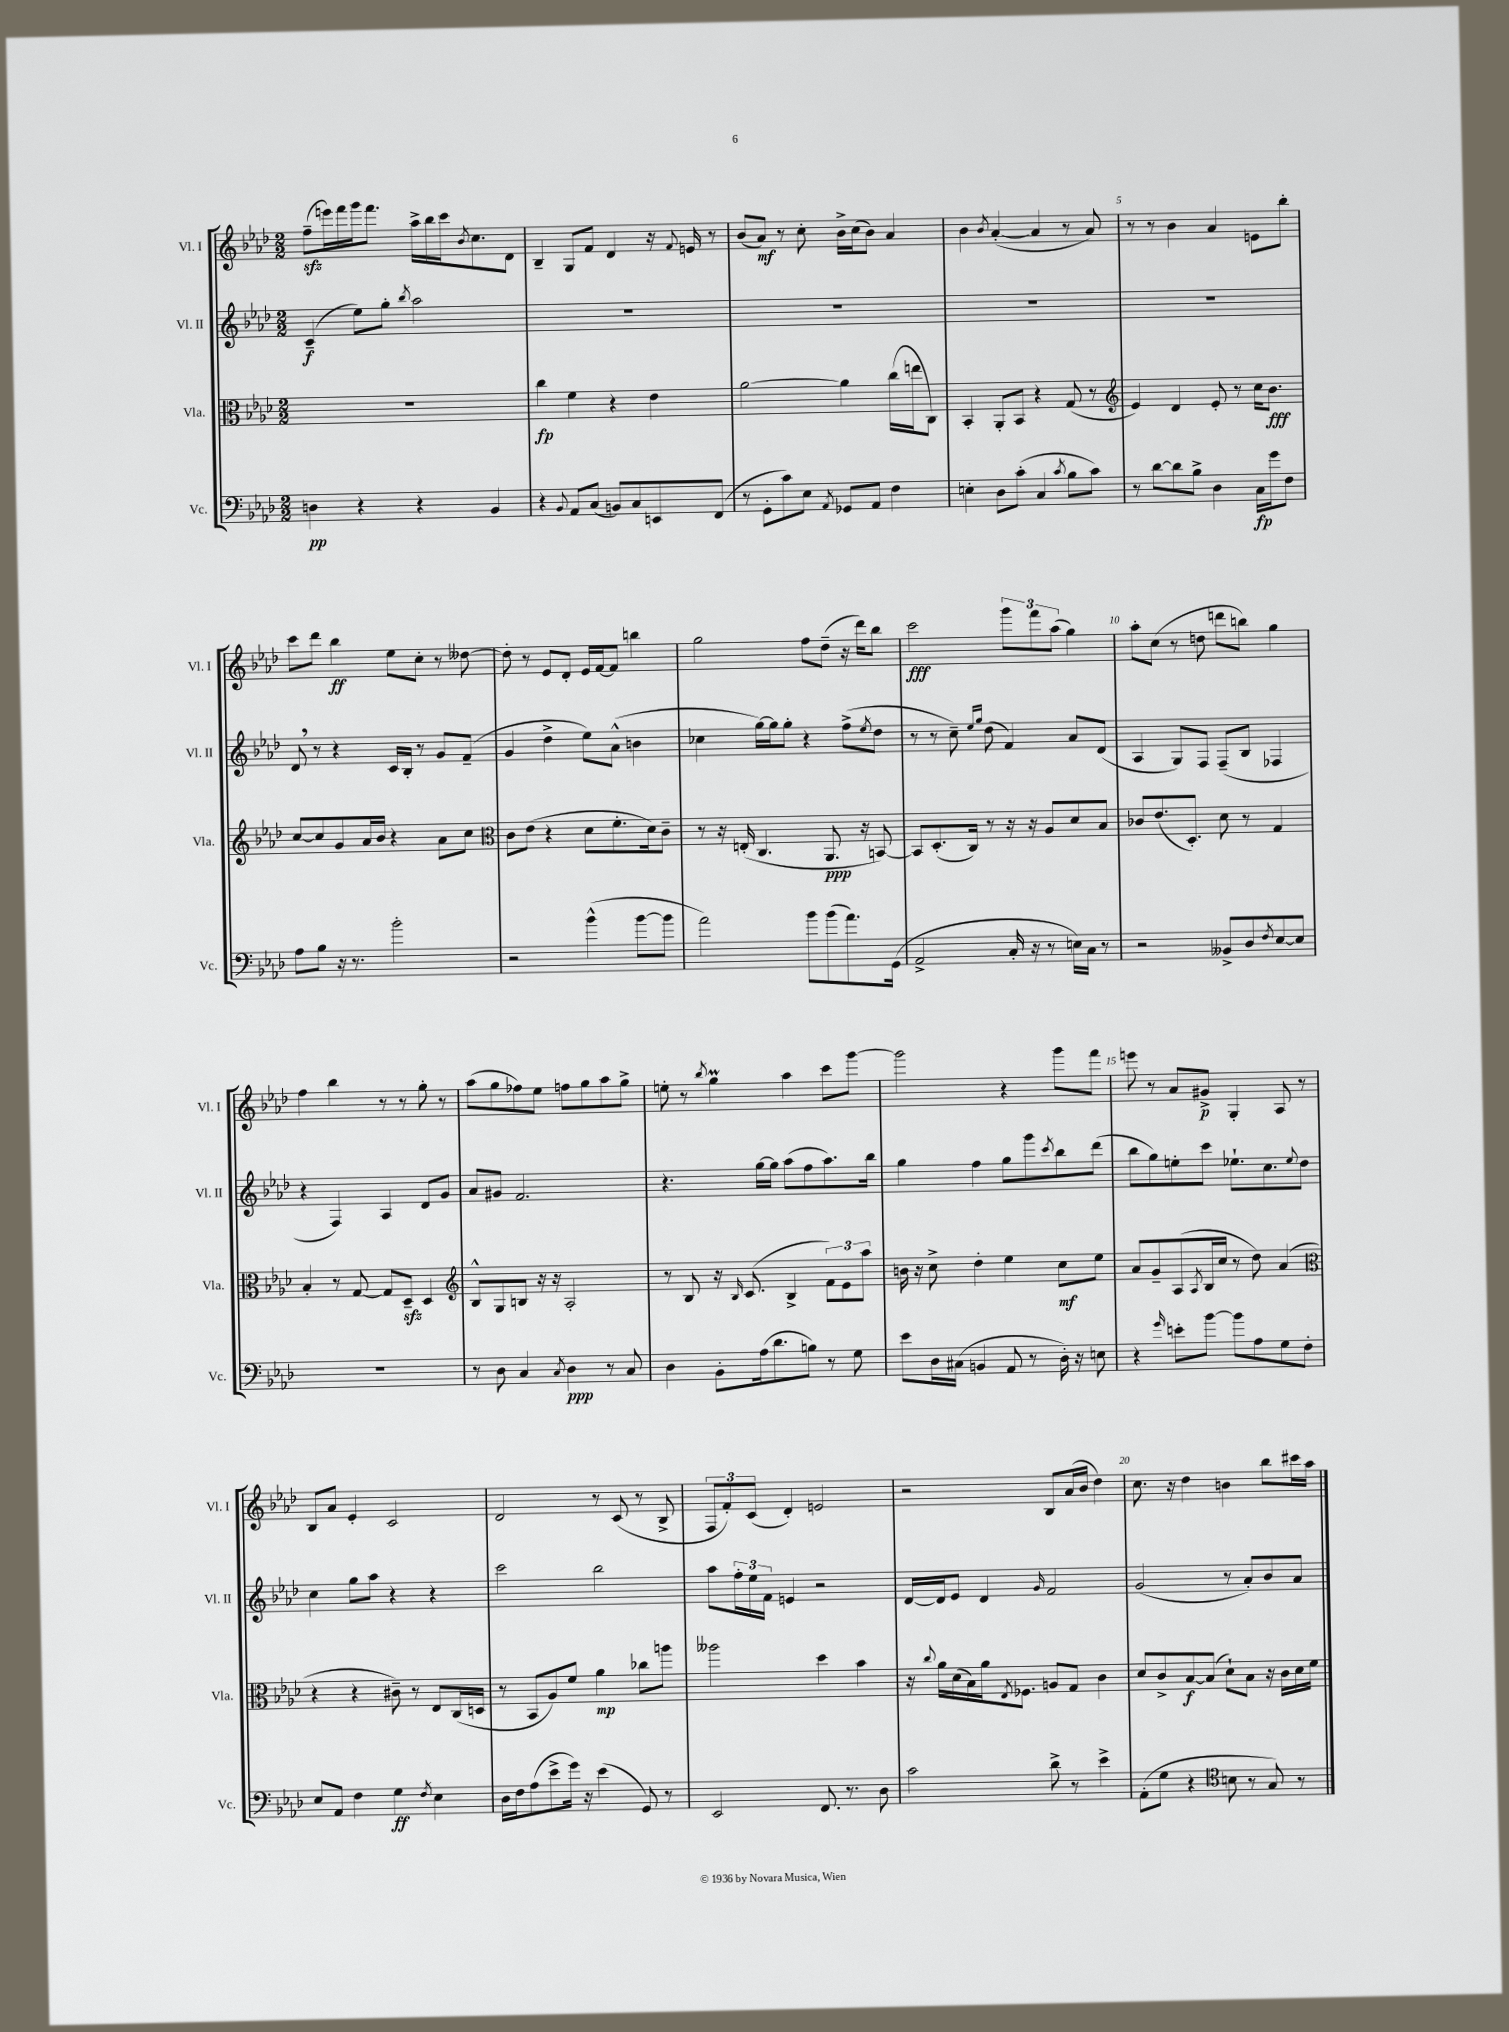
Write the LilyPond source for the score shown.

<<
\new StaffGroup <<
\new Staff = "s0" \with { instrumentName = "Vl. I" shortInstrumentName = "Vl. I" } {
    \clef treble \key aes \major \numericTimeSignature \time 2/2
    f''8--\sfz( e'''16) f'''16 g'''16 f'''8. aes''16-> bes''16 c'''16 \acciaccatura { bes'8 } c''8. des'8 |
    bes4-- g8 f'8 des'4 r16 \appoggiatura { f'8 } e'16 r8 |
    bes'8( aes'8\mf) r8 c''8-. bes'16-> c''16( bes'8) aes'4 |
    bes'4 \acciaccatura { bes'8 } aes'4~-.( aes'4 r8 aes'8) |
    r8 r8 bes'4 aes'4 e'8 bes''8-. |
    c'''8 des'''8 bes''4\ff ees''8 c''8-. r8 deses''8~ |
    deses''8-. r8 ees'8 des'8-. ees'16 f'16~ f'8 b''4 |
    g''2 f''8 des''8--( r16 des'''16) bes''8 |
    c'''2\fff \tuplet 3/2 { g'''8 f'''8 aes''8( } g''4) |
    aes''8-. c''8( r8 d''8 d'''8 b''8) g''4 |
    f''4 bes''4 r8 r8 g''8-. r8 |
    aes''8( g''8 fes''8) ees''8 f''8 g''8 aes''8 g''8-> |
    e''8-. r8 \acciaccatura { bes''8 } g''4\prall aes''4 c'''8 g'''8~ |
    g'''2 r4 g'''8 f'''8 |
    e'''8 r8 aes'8 gis'8->\p g4-. aes8 r8 |
    bes8 aes'8 ees'4-. c'2 |
    des'2 r8 c'8( r8 bes8-> |
    \tuplet 3/2 { f8 f'8-.) c'8( } des'4-.) e'2 |
    r2 bes8 aes'16( bes'16 des''4) |
    c''8. r16 des''4 b'4 bes''8 cis'''16 aes''16 \bar "|." |
}
\new Staff = "s1" \with { instrumentName = "Vl. II" shortInstrumentName = "Vl. II" } {
    \clef treble \key aes \major \numericTimeSignature \time 2/2
    c'4--\f( ees''8) g''8-. \acciaccatura { bes''8 } aes''2 |
    R1 |
    R1 |
    R1 |
    R1 |
    des'8 \breathe r8 r4 c'16 bes16-. r8 g'8 f'8--( |
    g'4 des''4-> ees''8) aes'8-^( b'4 |
    ces''4 g''16~) g''16 g''8-. r4 f''8->( \acciaccatura { ees''8 } des''8 |
    r8 r8 c''8--) \grace { ees''16 g''16 } des''8( f'4) aes'8 des'8( |
    aes4 g8) f8 f8--( bes8 fes4 |
    r4 f4) aes4 des'8 g'8 |
    aes'8 gis'8 f'2. |
    r4. g''16~ g''16 aes''8( f''8 aes''8.) bes''16 |
    g''4 f''4 g''8 g'''8 \acciaccatura { c'''8 } bes''8 des'''8( |
    bes''8 g''8) e''8-. c'''8 ees''8.-! c''8. \appoggiatura { ees''8 } des''8 |
    c''4 g''8 aes''8 r4 r4 |
    c'''2 bes''2 |
    aes''8 \tuplet 3/2 { f''16-. ees''16 f'16 } e'4 r2 |
    des'16~ des'16 ees'8 des'4 \grace { g'16 } f'2 |
    g'2( r8 aes'8-.) bes'8 aes'8 \bar "|." |
}
\new Staff = "s2" \with { instrumentName = "Vla." shortInstrumentName = "Vla." } {
    \clef alto \key aes \major \numericTimeSignature \time 2/2
    R1 |
    c''4\fp f'4 r4 ees'4 |
    aes'2~ aes'4 c''16( e''16 c8) |
    bes,4-. aes,8-. bes,8 r4 g8( r8 |
    \clef treble ees'4) des'4 ees'8-. r8 c''16 bes'8.\fff |
    c''8~ c''8 g'8 aes'16 bes'16 r4 aes'8 c''8 |
    \clef alto c'8 ees'8( r4 des'8 f'8.-. des'16) c'8-- |
    r8 r16 e16-.( c4. aes,8.\ppp r16 b,8~) |
    b,8 des8.-.( c16) r8 r16 r16 aes8 des'8 bes8 |
    ces'8 ees'8.( des8.-.) des'8 r8 g4 |
    bes4-. r8 g8~ g8 des8--\sfz des4 |
    \clef treble bes8-^ g8 b8 r16 r16 aes2-. |
    r8 bes8 r16 \grace { bes16 } c'8.( bes4-> \tuplet 3/2 { f'8) ees'8 aes''8 } |
    b'16 r16 c''8-> des''4-. ees''4 c''8\mf ees''8 |
    aes'8 g'8-- aes8( \acciaccatura { aes8 } bes16 c''16 r8 des''8) aes'4( |
    \clef alto r4 r4 cis'8--) r8 ees8 c16( d16 |
    r8 bes,8 aes8) f'8 aes'4\mp ces''8 a''8 |
    aeses''2 des''4 bes'4 |
    r16 \appoggiatura { c''8 } aes'16 des'16( bes16) aes'16 \acciaccatura { ees8 } fes8. a8 g8 c'4 |
    des'8 c'8-> bes8~\f bes8( des'8-!) bes8 r16 c'16 des'16 f'16 \bar "|." |
}
\new Staff = "s3" \with { instrumentName = "Vc." shortInstrumentName = "Vc." } {
    \clef bass \key aes \major \numericTimeSignature \time 2/2
    d4\pp r4 r4 bes,4 |
    r4 \appoggiatura { bes,8 } aes,8 c8( b,8) c8 e,8 f,8( |
    r8 g,8-. c'8) ees8 \acciaccatura { aes,8 } ges,8 aes,8 f4 |
    e4-. des8 c'8-.( c4 \acciaccatura { c'8 } bes8 c'8) |
    r8 des'8~ des'8 bes8-> des4 c16\fp g'16 f8 |
    aes8 bes8 r16 r8. bes'2-. |
    r2 bes'4-^( bes'8~ bes'8 |
    aes'2) bes'8 bes'8( aes'8.) g,16( |
    aes,2-> c16-. r16 r8 e16) c16 r8 |
    r2 beses,8-> des8 \acciaccatura { f8 } ees8~ ees8 |
    R1 |
    r8 des8 c4 \acciaccatura { c8 } des4\ppp r8 c8 |
    des4 bes,8-. aes16( des'8. b8) r8 g8 |
    ees'8 des16 cis16( b,4 aes,8 r8 des16-.) r16 e8 |
    r4 \grace { g'16 } e'8-. bes'8~ bes'8 aes8 g8 f8-. |
    ees8 aes,8 f4 g4\ff \acciaccatura { f8 } ees4 |
    des16 f16 aes8( ees'8-> g'16) r16 ees'4( g,8) r8 |
    ees,2 f,8. r8. des8 |
    c'2 des'8-> r8 ees'4-> |
    aes,8-.( g8 r4 \clef tenor b8 r8 g8) r8 \bar "|." |
}
>>
>>
\layout { \context { \Score \override BarNumber.break-visibility = ##(#f #t #t) barNumberVisibility = #(every-nth-bar-number-visible 5) } }
